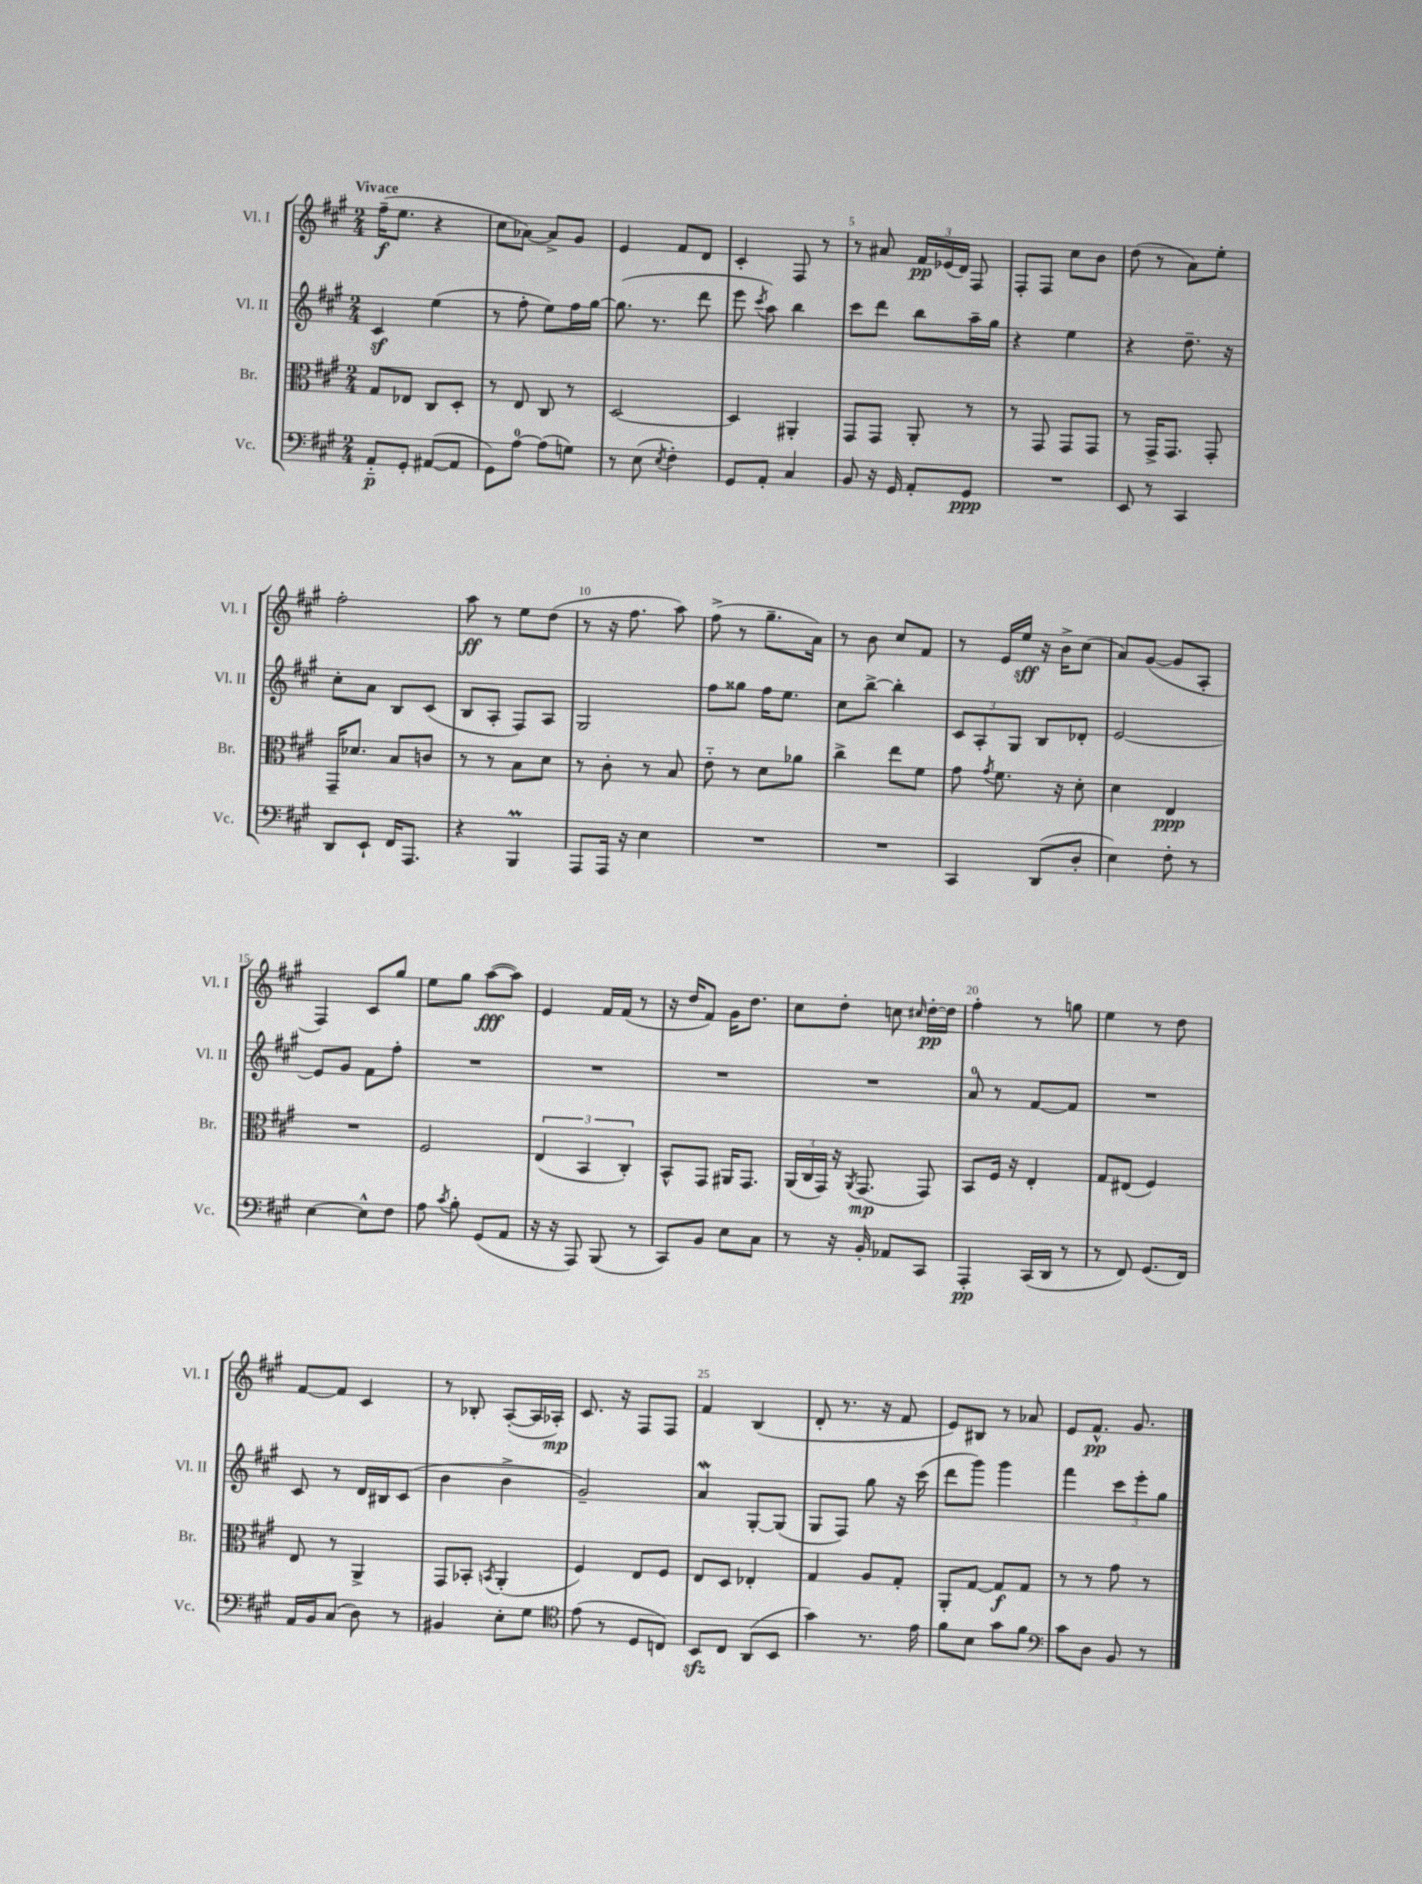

**kern	**kern	**kern	**kern
*staff4	*staff3	*staff2	*staff1
*clefF4	*clefC3	*clefG2	*clefG2
*k[f#c#g#]	*k[f#c#g#]	*k[f#c#g#]	*k[f#c#g#]
*M2/4	*M2/4	*M2/4	*M2/4
8AA'~	8G#	4c#	(16ff#~
.	.	.	8.ee
8GG#'	8E-	.	.
([8AA#	8C#	(4ee	4r
8AA#]	8D'	.	.
=	=	=	=
8GG#)	8r	8r	8cc#
[8A	8E	8ff#'	[8a-)
(8A]	8C#	8ee)	8a-^]
8G)	8r	16ff#	8g#
.	.	[16gg#	.
=	=	=	=
8r	[2D	(8.gg#]	4e
(8E	.	.	.
.	.	8.r	.
8qE	.	.	.
4F#')	.	.	8f#
.	.	8ddd	8d
=	=	=	=
8GG#	4D]	8eee	4c#'
.	.	8qccc#	.
8AA'	.	8aa)	.
4C#	4AA#'	4bb	8F#
.	.	.	8r
=	=	=	=
8BB	8GG#	8ccc#	8r
16r	8GG#	8ddd	8a#
16GG#	.	.	.
8AA'	8AA'	8bb	24f#
.	.	.	(24e-
.	.	.	24d)
8GG#	8r	16aa~	8F#
.	.	16gg#	.
=	=	=	=
2r	8r	4r	8F#'
.	8GG#	.	8F#
.	8GG#	4ee	8cc#
.	8GG#	.	8b
=	=	=	=
8EE	8r	4r	(8dd
8r	16GG#^	.	8r
.	8.GG#	.	.
4CC#	.	8.dd~	8a)
.	8GG#'	.	8ee'
.	.	16r	.
=	=	=	=
8DD	16GG#~	8cc#'	2ff#'
.	8.d-	.	.
8EE`	.	8a	.
16FF#	8B	8B	.
8.AAA	.	.	.
.	8c	(8c#	.
=	=	=	=
4r	8r	8B	8aa
.	8r	8A'	8r
4BBB	8B	8F#)	8ee
.	8d	8A	(8dd
=	=	=	=
8AAA	8r	2G#	8r
16AAA	8c#'	.	16r
16r	.	.	8.ff#
4E	8r	.	.
.	8B	.	8aa)
=	=	=	=
2r	8e'~	8ff#	(8ff#^
.	8r	8gg##	8r
.	8d	16ff#	8.gg#~
.	.	8.ee	.
.	8a-	.	.
.	.	.	16a)
=	=	=	=
2r	4cc#^	8cc#	8r
.	.	[8bb^	8b
.	8ee	4bb']	8cc#
.	8f#	.	8f#
=	=	=	=
4CC#	8g#	12c#	8r
.	.	12A'	.
.	8qg#	.	.
.	8.f#	.	16e
.	.	12G#	.
.	.	.	16ee
(8DD	.	8B	16r
.	16r	.	16b^
8D'	8d'	8d-'	(8cc#
=	=	=	=
4E)	4d	[2e	8a)
.	.	.	([8g#
8F#'	4E	.	8g#]
8r	.	.	8A'
=	=	=	=
[4E	2r	8e]	4F#)
.	.	8g#	.
8E^^]	.	8f#	8c#
8F#	.	8ff#'	8gg#
=	=	=	=
8A	2F#	2r	8ee
8qc#	.	.	.
8B'	.	.	8gg#
(8GG#	.	.	([8aa
8AA	.	.	8aa])
=	=	=	=
16r	(6E	2r	4e
16r	.	.	.
8AAA)	.	.	.
.	6BB	.	.
(8BBB	.	.	16f#
.	.	.	(16f#
.	6C#')	.	.
8r	.	.	8r
=	=	=	=
8CC#)	8BB^^	2r	16r
.	.	.	16dd
8BB	8GG#	.	8f#)
8E	16AA#	.	16g#
.	8.GG#	.	8.dd
8C#	.	.	.
=	=	=	=
8r	(24AA	2r	8cc#
.	24C#	.	.
.	24GG#)	.	.
16r	16r	.	8dd'
.	8qAA	.	.
16BB'	(8.GG#	.	.
8AA-	.	.	8cc
.	.	.	16qqcc#
8CC#	8GG#)	.	[16dd'
.	.	.	16dd]
=	=	=	=
4AAA'	8BB	8a	4ff#'
.	16F#	8r	.
.	16r	.	.
(16CC#	4E'	[8f#	8r
16DD	.	.	.
8r	.	8f#]	8gg
=	=	=	=
8r	8G#	2r	4ee
8FF#)	(8E#	.	.
(8.GG#	4F#)	.	8r
.	.	.	8dd
16FF#)	.	.	.
=	=	=	=
16AA	8E	8c#	[8f#
16BB	.	.	.
(8C#	8r	8r	8f#]
8D)	4AA^	16d	4c#
.	.	16B#	.
8r	.	(8c#	.
=	=	=	=
4BB#	8GG#	4b	8r
.	8BB-'	.	8B-'
.	8qBB	.	.
8E'	(4AA'	4b^	([8A'
8G#	.	.	16A]
.	.	.	16A-')
=	=	=	=
*clefC4	*	*	*
(8e	4F#)	2g#~)	8.c#
8r	.	.	.
.	.	.	16r
8D	8E	.	8F#
8C)	8F#	.	8F#
=	=	=	=
8BB	8E	4a	4f#
8C#	8D	.	.
(8AA	4E-'	[8G#'	(4B
8BB	.	(8G#]	.
=	=	=	=
4g#)	4G#	8G#	8d'
.	.	8F#)	8.r
8.r	8A	8gg#	.
.	.	.	16r
.	8G#'	16r	8f#
16e	.	(16ccc#	.
=	=	=	=
8f#	8AA'	8ddd	8e)
8B	[8G#	8ggg#)	8B#
8g#	8G#]	4ggg#	8r
8f#	8G#	.	8a-
=	=	=	=
*clefF4	*	*	*
8c#	8r	4fff#	8e
8D	8r	.	8.f#^^
8BB	8g#	12ccc#	.
.	.	.	8.g#
.	.	12eee'	.
8r	8r	.	.
.	.	12gg#	.
==	==	==	==
*-	*-	*-	*-
